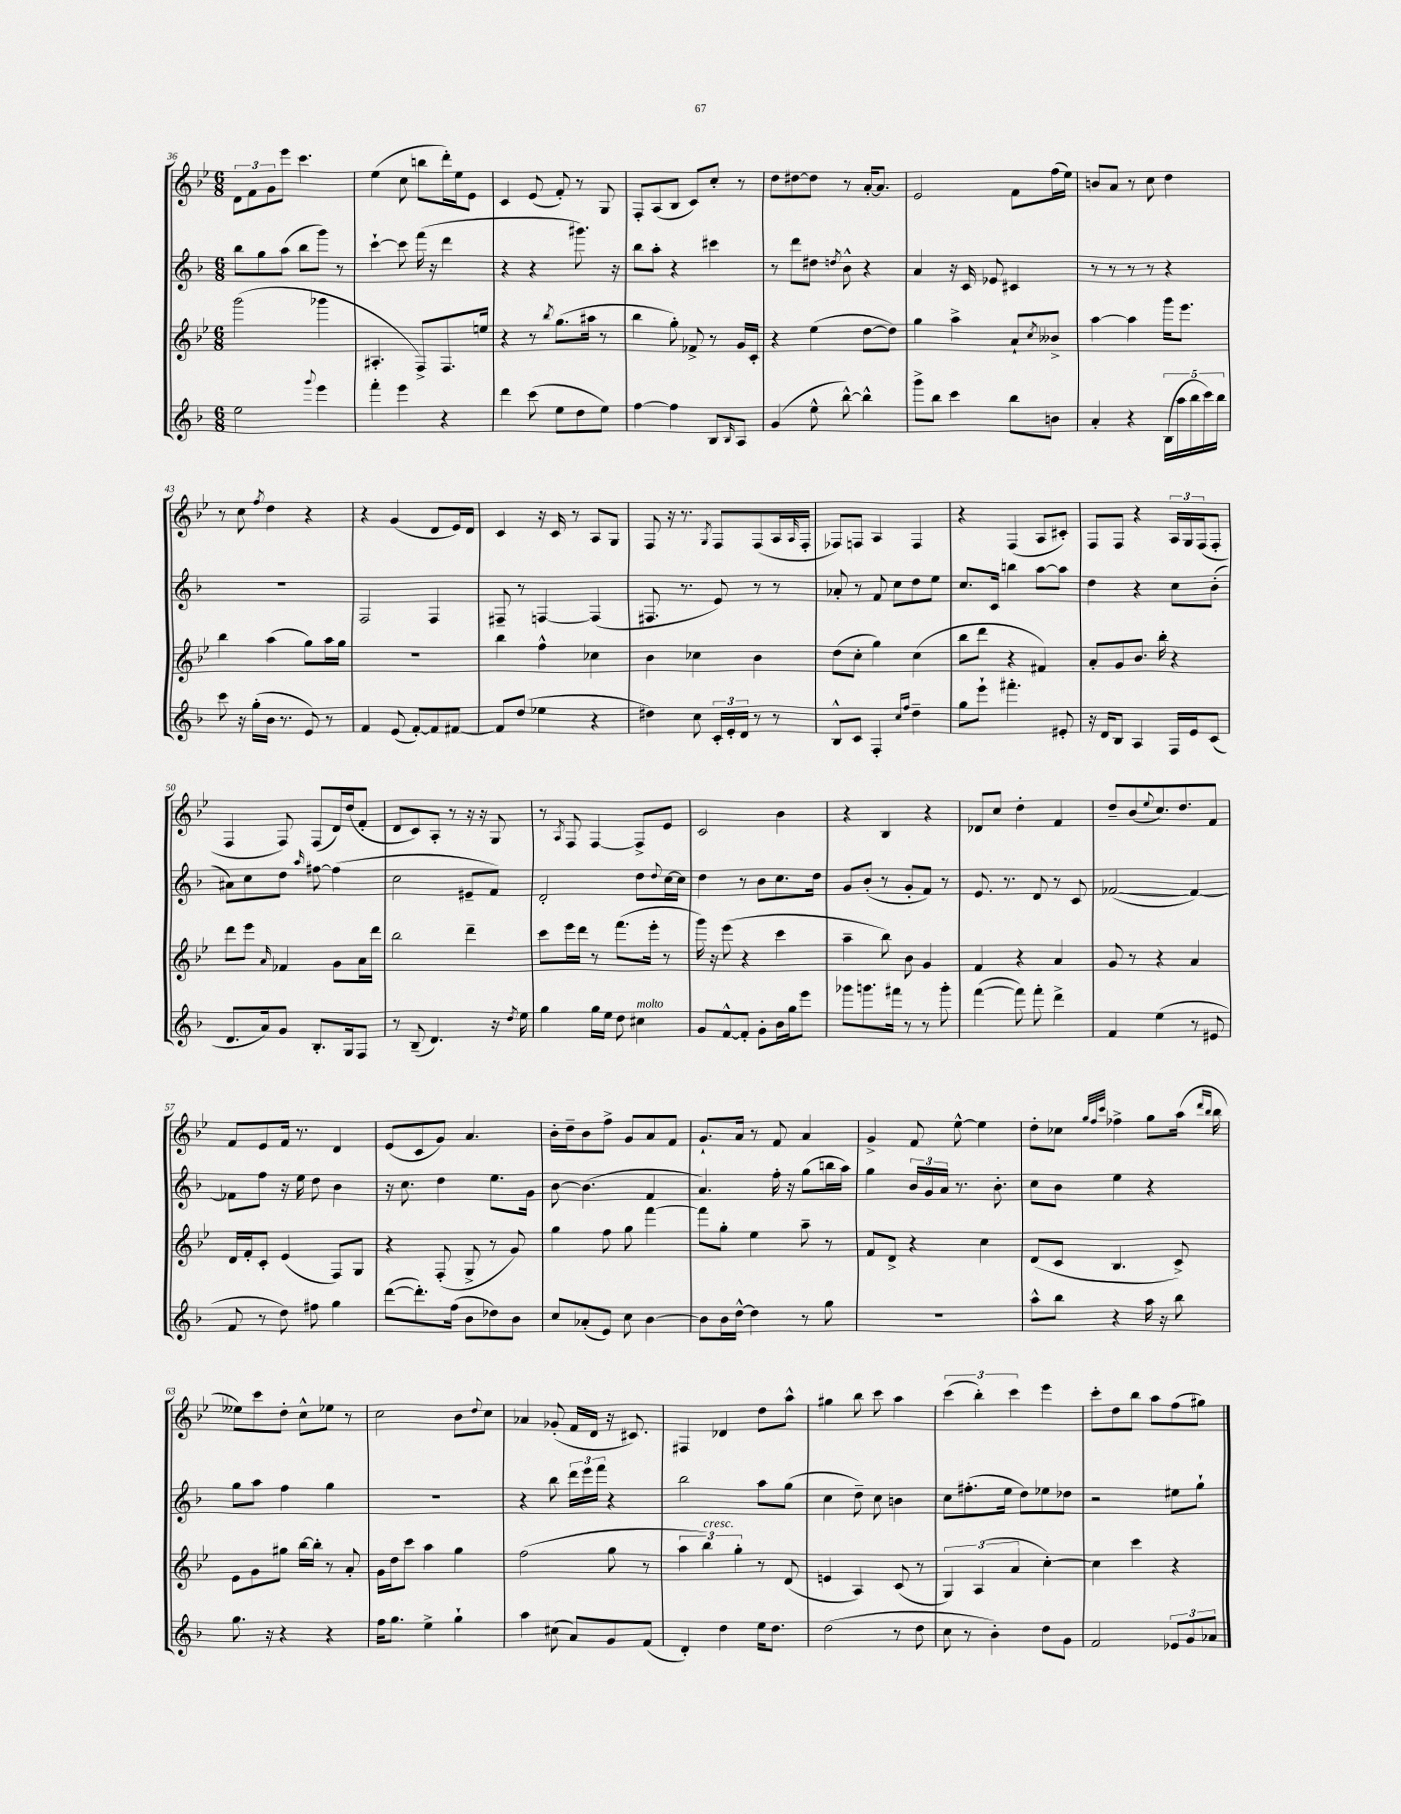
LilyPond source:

<<
\new StaffGroup <<
\new Staff = "s0" {
    \clef treble \key bes \major \numericTimeSignature \time 6/8
    \tuplet 3/2 { d'8 f'8 g'8 } ees'''8 c'''4. |
    ees''4( c''8 b''8 d'''16-.) ees''16 ees'8 |
    c'4 ees'8( f'8-.) r8 g8 |
    f8-. a8( bes8 c'8) c''8-. r8 |
    d''8 dis''8~ dis''8 r8 a'16~-. a'8. |
    ees'2 f'8 f''16( ees''16) |
    b'8 a'8 r8 c''8 d''4 |
    r8 c''8 \acciaccatura { f''8 } d''4 r4 |
    r4 g'4( d'8 ees'16) d'16 |
    c'4 r16 c'16 r8 a8 g8 |
    f8 r16 r8. \acciaccatura { g8 } f8 f8( a16 \grace { a16 } f16-. |
    fes8) f8 a4 f4 |
    r4 f4( a8 cis'8-.) |
    f8 f8 r4 \tuplet 3/2 { a16 g16 f16( } f8-. |
    f4 f8) f8( d'16) d''16( f'8-. |
    d'8 c'8) a8-. r8 r16 r16 g8 |
    r8 \acciaccatura { a8 } f8 f4~ f8-> ees'8 |
    c'2 bes'4 |
    r4 bes4 r4 |
    des'8 c''8 d''4-. f'4 |
    d''8-- bes'8( \appoggiatura { ees''8 } c''8.) d''8. f'8 |
    f'8 ees'8 f'16 r8. d'4 |
    ees'8( c'8 g'8) a'4. |
    bes'16-. d''16-- bes'8 f''8-> g'8 a'8 f'8 |
    g'8.-! a'16 r8 f'8 a'4 |
    g'4-> f'8 ees''8~-^ ees''4 |
    d''8-. ces''8 \grace { g''32 f''32 c'''32 } fes''4-> g''8 a''16( \grace { d'''16 bes''16 } bes''16 |
    eeses''8) c'''8 d''8-. c''8-^ ees''8 r8 |
    c''2 bes'8 \appoggiatura { d''8 } c''8 |
    aes'4 ges'8-.( f'16 d'16 r16 cis'8.) |
    fis4 des'4 d''8 a''8-^ |
    gis''4 bes''8 c'''8 a''4 |
    \tuplet 3/2 { c'''4( bes''4-.) c'''4 } ees'''4 |
    c'''8-. d''8 bes''8 a''8 f''8( gis''8) \bar "|." |
}
\new Staff = "s1" {
    \clef treble \key f \major \numericTimeSignature \time 6/8
    bes''8 g''8 a''8( bes''8 g'''8) r8 |
    c'''4~-! c'''8 f'''16( r16 d'''4 |
    r4 r4 gis'''8.) r16 |
    bes''8 a''8-. r4 cis'''4 |
    r8 d'''8 dis''8 \acciaccatura { d''8 } bes'8-^ r4 |
    a'4 r16 c'16 ees'8 cis'4 |
    r8 r8 r8 r8 r4 |
    R2. |
    f2 f4 |
    fis8-- r8 f4~ f4( |
    fis8. r8. e'8) r8 r8 |
    aes'8-. r8 f'8 c''8 d''8 e''8 |
    c''8. c'16 b''4 a''8~ a''8 |
    d''4 r4 c''8 bes'8-.( |
    ais'8) c''8 d''8 \grace { a''16 } fis''8~ fis''4( |
    c''2 eis'8-- f'8) |
    d'2-. d''8 \appoggiatura { d''8 } c''16~ c''16 |
    d''4 r8 bes'8 c''8. d''16 |
    g'8 bes'8-.( r8 g'8-. f'8) r8 |
    e'8. r8. d'8 r8 c'8 |
    fes'2~( fes'4~) |
    fes'8 f''8 r16 e''16 d''8 bes'4 |
    r16 c''8. d''4 e''8. g'16 |
    bes'8~ bes'4.( f'4 |
    a'4.) f''16-. r16 g''8( b''16 a''16) |
    g''4 \tuplet 3/2 { bes'16 g'16 a'16 } r8. bes'8.-. |
    c''8 bes'8 e''4 r4 |
    g''8 a''8 f''4 g''4 |
    R2. |
    r4 bes''8 \tuplet 3/2 { d'''16 e'''16 f'''16 } r4 |
    bes''2 a''8 g''8( |
    c''4 d''8--) c''8 b'4 |
    c''8 fis''8.-.( e''16 d''8) ees''8 des''8 |
    r2 eis''8 g''8-! \bar "|." |
}
\new Staff = "s2" {
    \clef treble \key bes \major \numericTimeSignature \time 6/8
    g'''2( ges'''4 |
    ais4.-. f8->) f8. e''16 |
    r4 r8 \acciaccatura { bes''8 } g''8.( ais''16 r8 |
    bes''4 g''8-.) fes'8-> r8 g'16 c'16-. |
    r4 ees''4( d''8~ d''8) |
    g''4 a''4-> a'8-! \acciaccatura { c''8 } beses'8-> |
    a''4~ a''4 g'''16 ees'''8. |
    bes''4 a''4( g''8) a''16 g''16 |
    R2. |
    bes''4 f''4-^ ces''4 |
    bes'4 ces''4 bes'4 |
    d''8( c''8-. g''4) c''4( |
    bes''8 d'''8 r4 fis'4) |
    a'8-. g'8 bes'8. bes''16-. r4 |
    d'''8 ees'''8 \grace { a'16 } fes'4 g'8 a'16 d'''16 |
    bes''2 d'''4-- |
    c'''8 ees'''16 d'''16 r8 f'''8.( ees'''16-. r8 |
    g'''16) r16 ees'''8( r4 c'''4 |
    a''4-- bes''8) bes'8 g'4 |
    f'4 r4 a'4 |
    g'8 r8 r4 a'4 |
    d'16 f'16-. c'8-. ees'4( f8) g8 |
    r4 f8-.( g8-> r8 g'8) |
    g''4 f''8 g''8 f'''4~ |
    f'''8 g''8-. ees''4 a''8-- r8 |
    f'8 d'8-> r4 c''4 |
    d'8( c'8 bes4. c'8->) |
    ees'8 g'8 gis''8 bes''16~ bes''16-. r8 a'8-. |
    g'16 d''16 c'''8 a''4 g''4 |
    f''2( g''8 r8 |
    \tuplet 3/2 { a''4 bes''4^\markup { \italic "cresc." }) g''4-. } r8 d'8( |
    e'4 a4) c'8( r8 |
    \tuplet 3/2 { g4) a4( a'4 } c''4~-.) |
    c''4 c'''4 r4 \bar "|." |
}
\new Staff = "s3" {
    \clef treble \key f \major \numericTimeSignature \time 6/8
    e''2 \appoggiatura { g'''8 } e'''4 |
    f'''4-. e'''4 r4 |
    d'''4 c'''8( e''8 d''8 e''8) |
    f''4~ f''4 bes8 \grace { bes16 } a8 |
    g'4( e''8-^ bes''8~-^) bes''4-^ |
    g'''8-> bes''8 c'''4 bes''8 b'8 |
    a'4-. r4 \tuplet 5/4 { bes16( a''16 bes''16 c'''16) bes''16 } |
    c'''8 r16 g''16-.( bes'16 r8. e'8) r8 |
    f'4 e'8( f'8~-.) f'8 fis'8~ |
    fis'8 d''8( ees''4 r4 |
    dis''4) c''8 \tuplet 3/2 { c'16-. e'16-. d'16 } r8 r8 |
    bes8-^ c'8 f4-. \grace { c''16 f''16 } d''4-- |
    g''8 e'''8-! fis'''4.-. eis'8-. |
    r16 d'16 bes8 a4 f16 e'16 c'8( |
    d'8. a'16) g'8 bes8.-. g16 f8 |
    r8 bes8--( d'4.) r16 \acciaccatura { d''8 } e''16 |
    g''4 g''16 e''16 d''8 cis''4^\markup { \italic "molto" } |
    g'8 f'8~-^ f'8-. g'8-. bes'16 g''16 e'''8 |
    ges'''8 g'''8. fis'''16 r8 r8 g'''8-. |
    f'''4~( f'''8) f'''8-. d'''4-> |
    f'4 e''4( r8 eis'8 |
    f'8 r8 d''8) fis''8 g''4 |
    d'''8~( d'''8.-.) f''16( bes'8 des''8) bes'8 |
    c''8 aes'8-.( e'8) c''8 bes'4~ |
    bes'8 bes'16 d''16~-^ d''4 r8 g''8 |
    r2. |
    a''8-^ bes''8 r4 a''16 r16 bes''8 |
    g''8. r16 r4 r4 |
    f''16 g''8. e''4-> g''4-! |
    a''4 cis''8( a'8) g'8 f'8( |
    d'4-.) d''4 e''16 d''8. |
    d''2( r8 d''8 |
    c''8 r8 bes'4-.) d''8 g'8 |
    f'2 \tuplet 3/2 { ees'8 g'8 aes'8 } \bar "|." |
}
>>
>>
\layout { \context { \Score currentBarNumber = #36 } }
